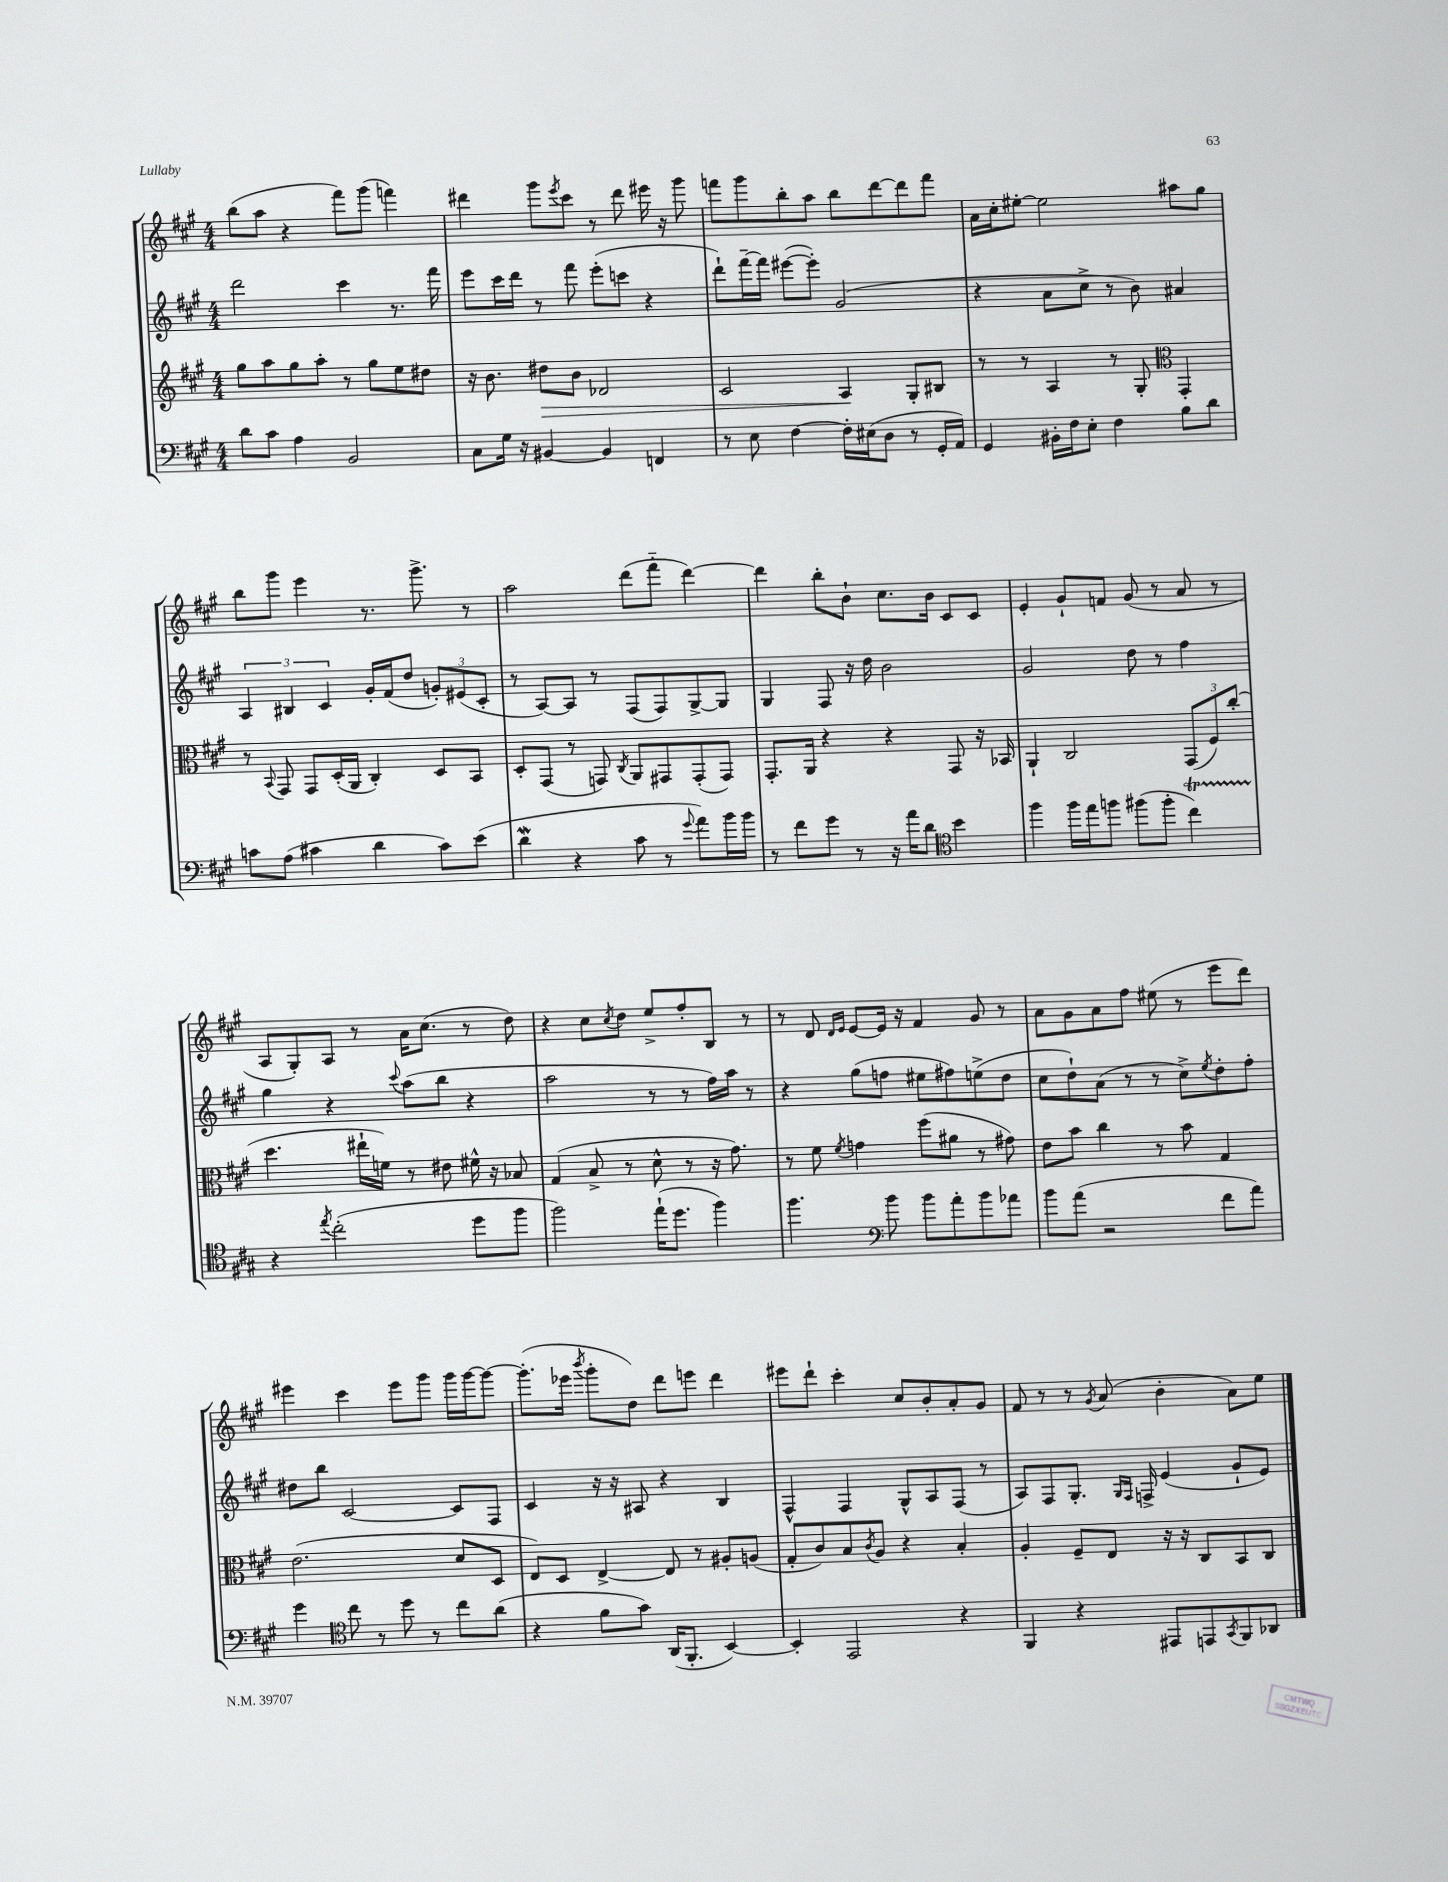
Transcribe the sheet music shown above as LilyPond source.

<<
\new StaffGroup <<
\new Staff = "s0" {
    \clef treble \key a \major \numericTimeSignature \time 4/4
    b''8( a''8 r4 fis'''8) gis'''8( f'''4) |
    dis'''4 gis'''8 \acciaccatura { e'''8 } cis'''8 r8 dis'''8 eis'''16 r16 gis'''8 |
    f'''8 gis'''8 b''8-. a''8 b''8 d'''8~ d'''8 f'''8 |
    a'16 cis''16-. eis''8~-. eis''2 ais''8 gis''8 |
    b''8 gis'''8 e'''4 r8. gis'''8.-> r8 |
    a''2 d'''8( fis'''8-_ d'''4~) |
    d'''4 b''8-. b'8-! cis''8. b'16 cis'8 cis'8 |
    e'4-. gis'8-! f'8 gis'8( r8 a'8 r8 |
    a8 gis8-.) a8 r8 a'16 cis''8.( r8 d''8) |
    r4 cis''8 \acciaccatura { cis''8 } d''8 e''8-> fis''8-. b8 r8 |
    r8 d'8 \grace { d'16 e'16 } e'8~ e'16 r16 fis'4 gis'8 r8 |
    a'8 gis'8 a'8 fis''8 eis''8( r8 e'''8 d'''8) |
    eis'''4 cis'''4 eis'''8 gis'''8 gis'''16 gis'''16~ gis'''8~ |
    gis'''8.-.( ees'''16 \acciaccatura { b'''8 } gis'''8-. d''8) d'''8 e'''8 d'''4 |
    eis'''8 d'''8-! cis'''4-. cis''8 b'8-. a'8-. gis'8 |
    fis'8 r8 r8 \acciaccatura { gis'8 } a'8( b'4-. a'8) e''8 \bar "|." |
}
\new Staff = "s1" {
    \clef treble \key a \major \numericTimeSignature \time 4/4
    d'''2 cis'''4 r8. fis'''16 |
    e'''8 cis'''16 d'''16 r8 fis'''8 e'''8-.( c'''8 r4 |
    d'''8-!) fis'''16~-- fis'''16 eis'''8~( eis'''8-.) gis'2( |
    r4 a'8 cis''8-> r8 b'8) ais'4 |
    \tuplet 3/2 { a4 bis4 cis'4 } gis'16-. fis'16( d''8 \tuplet 3/2 { g'8-.) eis'8( cis'8-. } |
    r8 a8~) a8 r8 fis8( fis8) gis8~-> gis8 |
    gis4 fis8 r16 d''16 b'2 |
    gis'2 d''8 r8 fis''4 |
    gis''4 r4 \appoggiatura { cis'''8 } a''8( b''8 r4 |
    a''2 r8 r8 fis''16) a''16 r8 |
    r4 gis''8( f''8 eis''8 fis''8) e''8->( d''8 |
    cis''8 d''8-!) a'8( r8 r8 cis''8->) \acciaccatura { e''8 } d''8-. fis''8-. |
    dis''8 b''8 cis'2~ cis'8 fis8 |
    cis'4 r16 r16 ais8 r4 b4 |
    fis4-^ fis4 gis8-^ a8 fis8( r8 |
    a8) fis8 gis8.-. \grace { gis16 fis16 } f16-> e'4( gis'8-! e'8) \bar "|." |
}
\new Staff = "s2" {
    \clef treble \key a \major \numericTimeSignature \time 4/4
    gis''8 a''8 gis''8 a''8-. r8 gis''8 e''8 dis''8 |
    r16 b'8. dis''8\> b'8 des'2 |
    cis'2 a4\! gis8-. bis8 |
    r8 r8 a4 r8 gis8-. \clef alto gis,4-. |
    r8 \appoggiatura { b,8 } gis,8 gis,8 d16-.( a,16 cis4-.) d8 b,8 |
    d8-. gis,8( r8 g,8) \acciaccatura { cis8 } a,8 gis,8 gis,8-.( gis,8) |
    gis,8.-. a,16 r4 r4 gis,8 r16 bes,16 |
    a,4-! cis2 \tuplet 3/2 { gis,8( fis8) cis''8-.( } |
    d''4. eis''16-! f'16) r8 eis'8 fis'16-^ r16 bes8 |
    gis4( b8-> r8 d'8-^ r8 r16 gis'8.) |
    r8 fis'8 \acciaccatura { fis'8 } g'4 fis''8( ais'8 r8 gis'8) |
    e'8 b'8 cis''4 r8 b'8 gis4 |
    e'2.( d'8 d8 |
    e8) d8 e4~-> e8 r8 ais8-. a8( |
    gis8-. cis'8) b8 \acciaccatura { cis'8 } a8 r4 b4-. |
    a4-. fis8-- e8 r16 r16 cis8 b,8 cis8 \bar "|." |
}
\new Staff = "s3" {
    \clef bass \key a \major \numericTimeSignature \time 4/4
    d'8 cis'8 a4 b,2 |
    cis8 gis16 r16 bis,4~ bis,4 f,4 |
    r8 e8 fis4~ fis16-. eis16( d8 r8 gis,16-. a,16) |
    gis,4 bis,16-. fis16 e8-. fis4 b8 d'8 |
    c'8 a8( cis'4 d'4 cis'8) e'8( |
    d'4\mordent r4 cis'8 r8 \appoggiatura { gis'8 } a'8) b'16 b'16 |
    r8 fis'8 gis'8 r8 r16 a'16 d'8 \clef tenor b'4 |
    fis''4 fis''16 e''16 f''8 fis''8( fis''8-. cis''4\startTrillSpan) |
    r4\stopTrillSpan \acciaccatura { e''8 } cis''2-.( d''8 fis''8 |
    fis''2) e''16-!( d''8. fis''4) |
    fis''4. \clef bass b'8 b'8 a'8-. b'8 aes'8 |
    b'8 a'8( r2 fis'8 a'8) |
    gis'4 \clef tenor cis''8 r8 d''8 r8 cis''8 a'8( |
    r4 fis'8 gis'8) a,16( fis,8.-. b,4~) |
    b,4-. e,2 r4 |
    fis,4 r4 eis,8 e,8 \acciaccatura { gis,8 } fis,8 aes,8 \bar "|." |
}
>>
>>
\layout { \context { \Score \remove "Bar_number_engraver" } }
